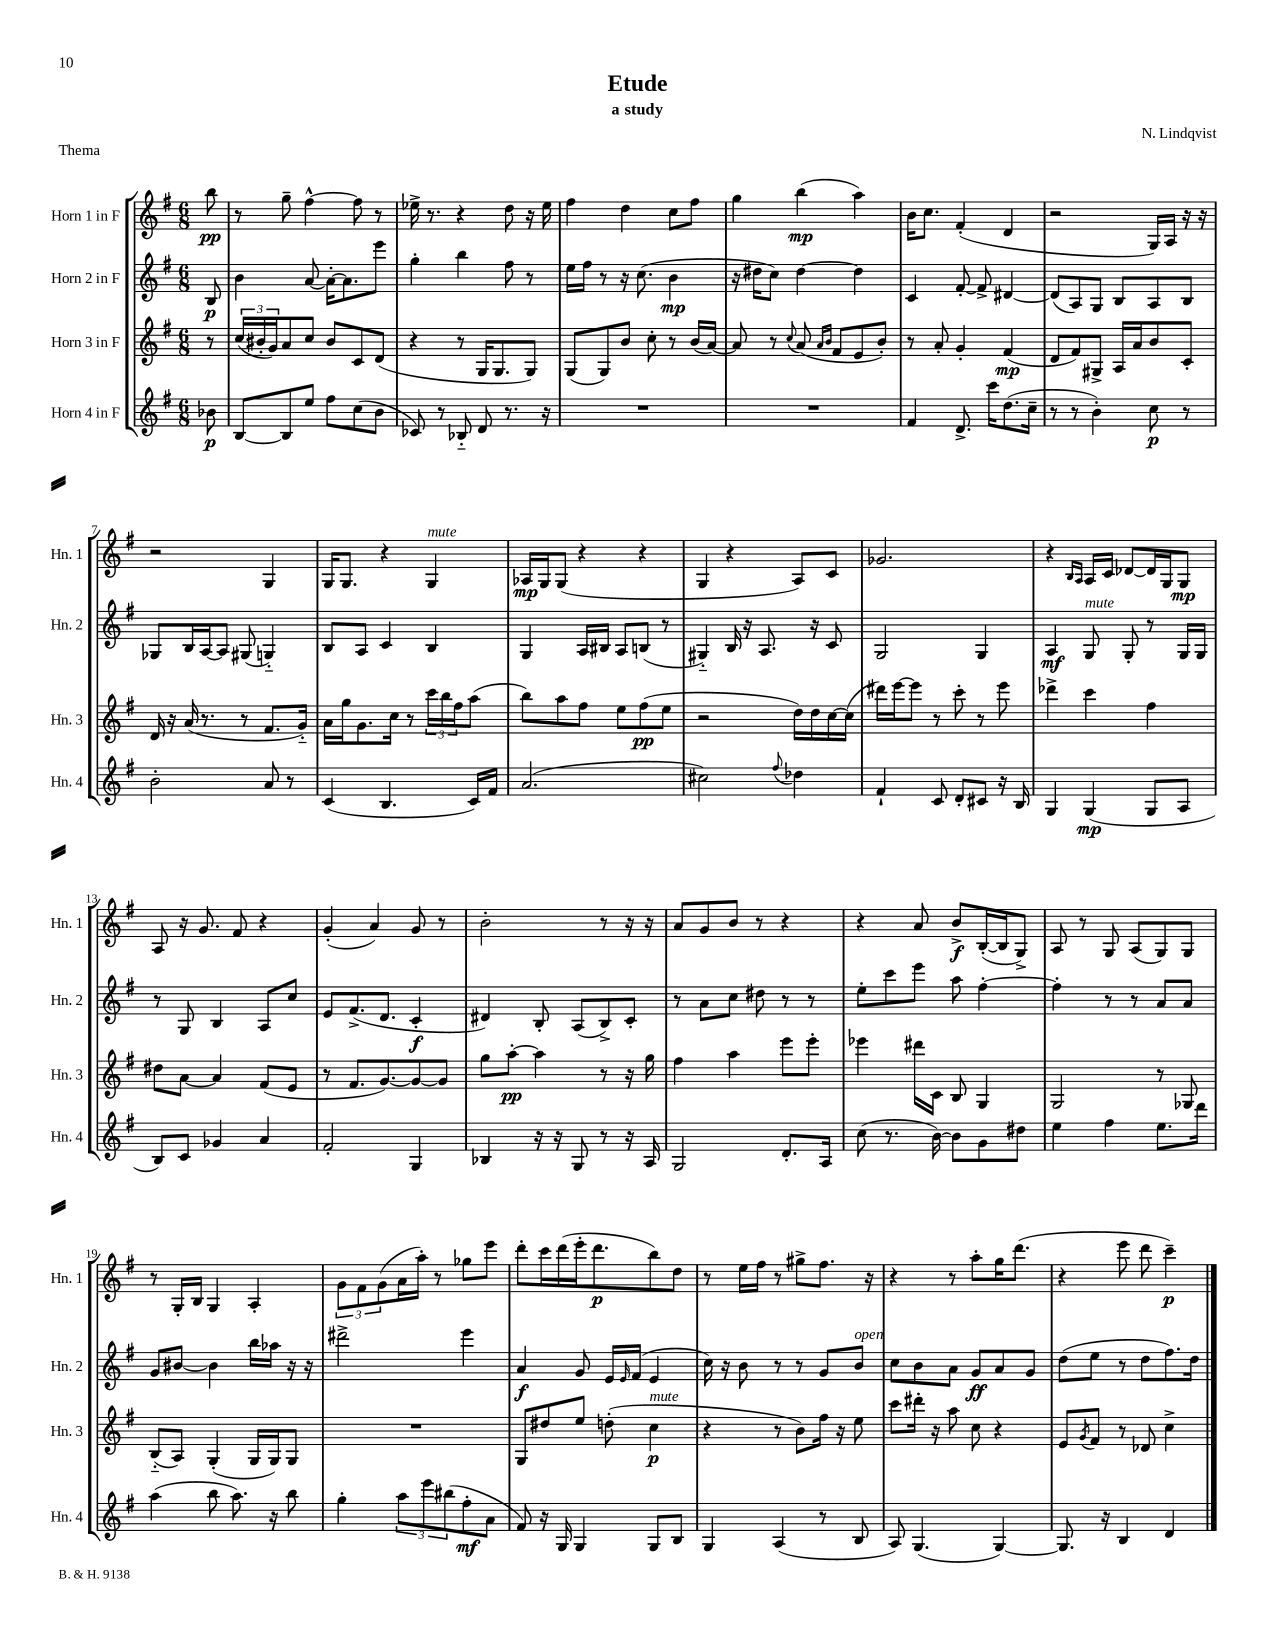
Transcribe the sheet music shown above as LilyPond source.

\header { title = "Etude" composer = "N. Lindqvist" subtitle = "a study" piece = "Thema" }
<<
\new StaffGroup <<
\new Staff = "s0" \with { instrumentName = "Horn 1 in F" shortInstrumentName = "Hn. 1" } {
    \clef treble \key g \major \numericTimeSignature \time 6/8 \partial 8
    b''8\pp |
    r8 g''8-- fis''4~-^ fis''8 r8 |
    ees''16-> r8. r4 d''8 r16 ees''16 |
    fis''4 d''4 c''8 fis''8 |
    g''4 b''4\mp( a''4) |
    b'16 c''8. fis'4-.( d'4 |
    r2 g16) a16 r16 r16 |
    r2 g4 |
    g16 g8. r4 g4^\markup { \italic "mute" } |
    aes16\mp g16 g8( r4 r4 |
    g4 r4 a8) c'8 |
    ges'2. |
    r4 \grace { b16 a16 } a16 c'16 des'8~ des'16 g16 g8\mp |
    a8 r16 g'8. fis'8 r4 |
    g'4-.( a'4) g'8 r8 |
    b'2-. r8 r16 r16 |
    a'8 g'8 b'8 r8 r4 |
    r4 a'8 b'8->\f b16~-.( b16 g8->) |
    a8 r8 g8 a8( g8) g8 |
    r8 g16-. b16 g4 a4-. |
    \tuplet 3/2 { g'8 fis'8 g'8( } a'16 a''16-.) r8 ges''8 e'''8 |
    d'''8-. c'''16 d'''16( e'''16-. d'''8.\p b''8) d''8 |
    r8 e''16 fis''16 r8 gis''8-> fis''8. r16 |
    r4 r8 a''8-. g''16 d'''8.( |
    r4 e'''8 d'''8 c'''4--\p) \bar "|." |
}
\new Staff = "s1" \with { instrumentName = "Horn 2 in F" shortInstrumentName = "Hn. 2" } {
    \clef treble \key g \major \numericTimeSignature \time 6/8 \partial 8
    b8\p |
    b'4 a'8~ a'16~-. a'8. e'''8 |
    g''4-. b''4 fis''8 r8 |
    e''16 fis''16 r8 r16 c''8.( b'4\mp |
    r16 dis''16 c''8) dis''4~ dis''4 |
    c'4 fis'8~-. fis'8-> dis'4~ |
    dis'8( a8) g8 b8 a8 b8 |
    ges8 b16 a16~ a8 gis8( g4-_) |
    b8 a8 c'4 b4 |
    g4 a16 bis16 a8 b8( r8 |
    gis4-_) b16 r16 a8. r16 c'8 |
    g2 g4 |
    a4\mf g8^\markup { \italic "mute" } g8-. r8 g16 g16 |
    r8 g8 b4 a8 c''8 |
    e'8 fis'8.->( d'8. c'4-.\f |
    dis'4) b8-. a8( b8->) c'8-. |
    r8 a'8 c''8 dis''8 r8 r8 |
    e''8-. c'''8 e'''8 a''8 fis''4~-. |
    fis''4-. r8 r8 a'8 a'8 |
    g'8 bis'8~ bis'4 b''16 aes''16 r16 r16 |
    dis'''2-> e'''4 |
    a'4\f g'8 e'16 \grace { e'16 } fis'16( e'4 |
    c''16) r16 b'8 r8 r8 g'8 b'8^\markup { \italic "open" } |
    c''8 b'8 a'8 g'8\ff a'8 g'8 |
    d''8( e''8 r8 d''8 fis''8.) d''16 \bar "|." |
}
\new Staff = "s2" \with { instrumentName = "Horn 3 in F" shortInstrumentName = "Hn. 3" } {
    \clef treble \key g \major \numericTimeSignature \time 6/8 \partial 8
    r8 |
    \tuplet 3/2 { c''16( bis'16-. g'16) } a'8 c''8 bis'8 c'8 d'8( |
    r4 r8 g16 g8. g8) |
    g8( g8) b'8 c''8-. r8 b'16( a'16~) |
    a'8 r8 \appoggiatura { c''8 } a'8( \grace { a'16 b'16 } fis'8 e'8 b'8-.) |
    r8 a'8-. g'4-. fis'4\mp( |
    d'8 fis'8) gis8-> a16 a'16 b'8 c'8-. |
    d'16 r16 a'16( r8. r8 fis'8. g'16-_) |
    a'16 g''16 g'8. c''16 r8 \tuplet 3/2 { c'''16 b''16 fis''16 } a''8( |
    b''8) a''8 fis''8 e''8 fis''8\pp( e''8 |
    r2 d''16) d''16 c''16~ c''16( |
    dis'''16) e'''16~ e'''8 r8 c'''8-. r8 e'''8 |
    des'''4-> c'''4 fis''4 |
    dis''8 a'8~ a'4 fis'8( e'8 |
    r8 fis'8. g'8.~) g'8~ g'8 |
    g''8 a''8~-.\pp a''4 r8 r16 g''16 |
    fis''4 a''4 e'''8 e'''8-. |
    ees'''4 dis'''16 c'16 b8 g4 |
    g2 r8 ges8 |
    b8-_( a8) g4-.( g16 g16) g8 |
    R2. |
    g8 dis''8 e''8 d''8-.( c''4\p^\markup { \italic "mute" } |
    r4 r8 b'8) fis''16 r16 e''8 |
    c'''8 dis'''16-. r16 a''8 c''8 r4 |
    e'8 \acciaccatura { g'8 } fis'8 r8 des'8 c''4-> \bar "|." |
}
\new Staff = "s3" \with { instrumentName = "Horn 4 in F" shortInstrumentName = "Hn. 4" } {
    \clef treble \key g \major \numericTimeSignature \time 6/8 \partial 8
    bes'8\p |
    b8~ b8 e''8 fis''8 c''8( b'8 |
    ces'8) r8 bes8-_ d'8 r8. r16 |
    R2. |
    R2. |
    fis'4 d'8.-> c'''16 d''8.( c''16-- |
    r8 r8 b'4-.) c''8\p r8 |
    b'2-. a'8 r8 |
    c'4( b4. c'16) fis'16 |
    a'2.( |
    cis''2) \appoggiatura { fis''8 } des''4 |
    fis'4-! c'8 d'8-. cis'8 r16 b16 |
    g4 g4\mp( g8 a8 |
    b8) c'8 ges'4 a'4 |
    fis'2-. g4 |
    bes4 r16 r16 g8 r8 r16 a16 |
    g2 d'8.-. a16 |
    c''8( r8. b'16~) b'8 g'8 dis''8 |
    e''4 fis''4 e''8. d'''16 |
    a''4( b''8 a''8.) r16 b''8 |
    g''4-. \tuplet 3/2 { a''8 e'''8 bis''8( } fis''8-.\mf a'8 |
    fis'8) r16 g16 g4 g8 b8 |
    g4 a4( r8 b8 |
    a8) g4.( g4~) |
    g8. r16 b4 d'4 \bar "|." |
}
>>
>>
